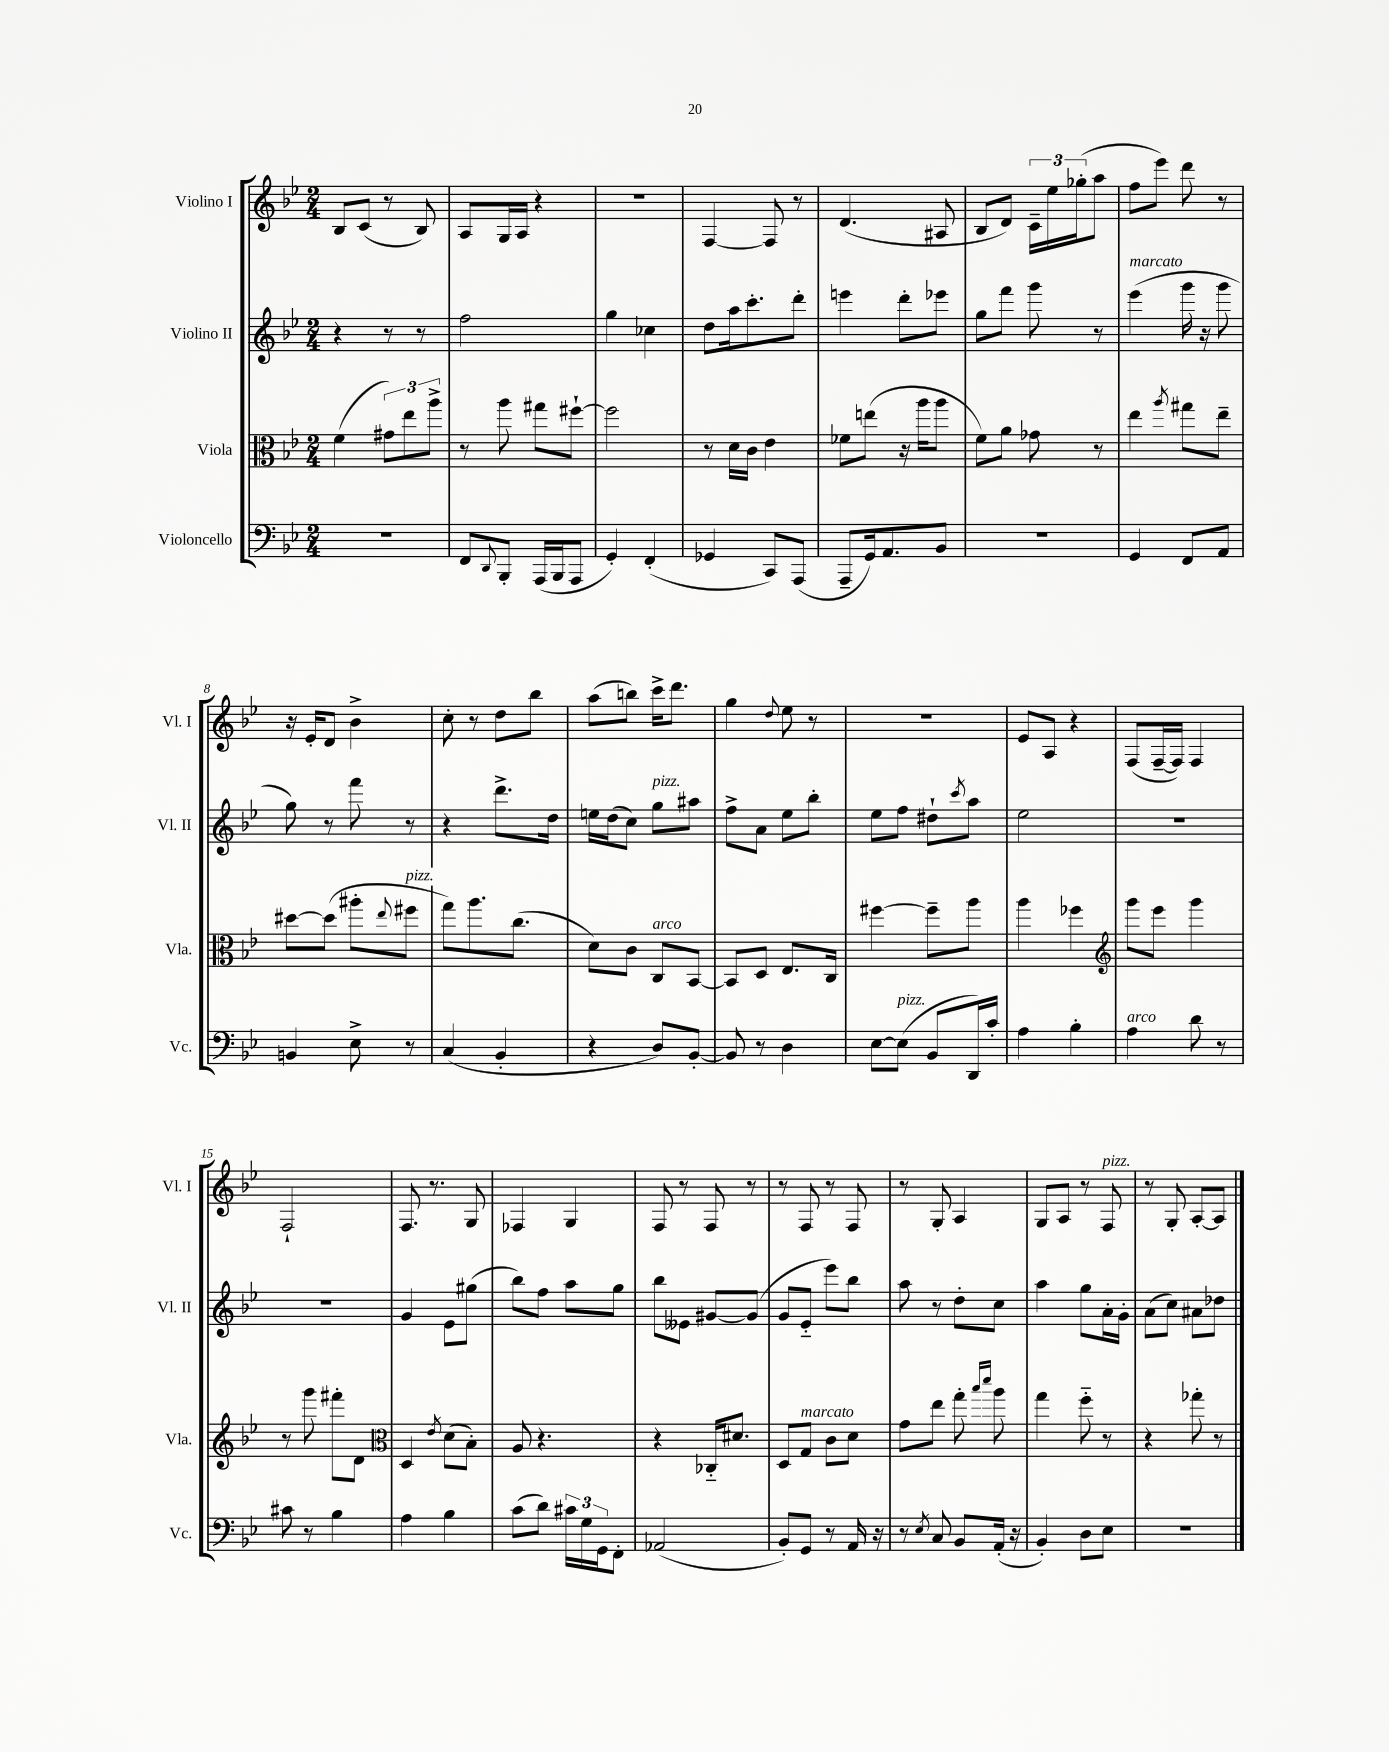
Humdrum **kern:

**kern	**kern	**kern	**kern
*staff4	*staff3	*staff2	*staff1
*clefF4	*clefC3	*clefG2	*clefG2
*k[b-e-]	*k[b-e-]	*k[b-e-]	*k[b-e-]
*M2/4	*M2/4	*M2/4	*M2/4
2r	(4f\	4r	8B-/L
.	.	.	(8c/J
.	12g#\L)	8r	8r
.	12ee-\	.	.
.	.	8r	8B-/)
.	12aa^\J	.	.
=	=	=	=
8FF/L	8r	2ff\	8A/L
8qqDD/	.	.	.
8BBB-'/J	8aa\	.	16G/L
.	.	.	16A/JJ
(16AAA/LL	8gg#\L	.	4r
16BBB-/J	.	.	.
8AAA/J	[8ff#`\J	.	.
=	=	=	=
4GG'/)	2ff#\]	4gg\	2r
(4FF'/	.	4cc-\	.
=	=	=	=
4GG-/	8r	8dd\L	[4F/
.	16d\LL	16aa\k	.
.	16c\JJ	8.ccc'\	.
8CC/L)	4e-\	.	8F/]
(8AAA/J	.	8ddd'\J	8r
=	=	=	=
8AAA~/L	8f-\L	4eee\	(4.d/
16GG/k)	(8ee\J	.	.
8.AA/	.	.	.
.	16r	8ddd'\L	.
.	16aa\LK	.	.
8BB-/J	8aa\J	8eee-\J	8A#/
=	=	=	=
2r	8f\L)	8gg\L	8B-/L
.	8a\J	8fff\J	8d/J)
.	8g-\	8ggg\	24c~\LL
.	.	.	24ee-\
.	.	.	(24gg-'\J
.	8r	8r	8aa\J
=	=	=	=
4GG/	4ee-\	(4eee-\	8ff\L
.	.	.	8eee-\J)
.	8qaa/	.	.
8FF/L	8gg#\L	16ggg\	8ddd\
.	.	16r	.
8AA/J	8ee-~\J	8ggg\	8r
=	=	=	=
4BB/	[8dd#\L	8gg\)	16r
.	.	.	16e-'/LK
.	(8dd#\]J	8r	8d/J
8E-^\	8aa#'\L	8fff\	4b-^\
.	8qqee-/	.	.
8r	8ff#\J	8r	.
=	=	=	=
(4C/	8gg\L)	4r	8cc'\
.	8.aa\	.	8r
4BB-'/	.	8.ddd^\L	8dd\L
.	(8.cc\J	.	.
.	.	.	8bb-\J
.	.	16dd\Jk	.
=	=	=	=
4r	8d\L)	16ee\LL	(8aa\L
.	.	(16dd\J	.
.	8c\J	8cc\J)	8bb\J)
8D/L)	8C/L	8gg\L	16ccc^\LK
.	.	.	8.ddd\J
[8BB-'/J	[8BB-/J	8aa#\J	.
=	=	=	=
8BB-/]	8BB-/]L	8ff^\L	4gg\
8r	8D/J	8a\J	.
.	.	.	8qqdd/
4D\	8.E-/L	8ee-\L	8ee-\
.	.	8bb-'\J	8r
.	16C/Jk	.	.
=	=	=	=
[8E-\L	[4ff#\	8ee-\L	2r
(8E-\]J	.	8ff\J	.
8BB-/L	8ff#~\]L	8dd#`\L	.
.	.	8qccc/	.
16DD/L)	8aa\J	8aa\J	.
16c'/JJ	.	.	.
=	=	=	=
4A\	4aa\	2ee-\	8e-/L
.	.	.	8A/J
4B-'\	4ff-\	.	4r
=	=	=	=
*	*clefG2	*	*
4A\	8ggg\L	2r	(8F/L
.	8eee-\J	.	[16F~/L
.	.	.	16F/]JJ)
8d\	4ggg\	.	4F/
8r	.	.	.
=	=	=	=
8c#\	8r	2r	2F`/
8r	8ggg\	.	.
4B-\	8fff#'\L	.	.
.	8d\J	.	.
=	=	=	=
*	*clefC3	*	*
4A\	4D/	4g/	8.F/
.	.	.	8.r
.	8qe-/	.	.
4B-\	(8d\L	8e-\L	.
.	8B-'\J)	(8gg#\J	8G/
=	=	=	=
(8c\L	8A/	8bb-\L)	4F-/
8d\J)	4.r	8ff\J	.
24c#\LL	.	8aa\L	4G/
24G\	.	.	.
24GG\J	.	.	.
8FF'\J	.	8gg\J	.
=	=	=	=
(2AA-/	4r	8bb-\L	8F/
.	.	8e--\J	8r
.	16C-'~/LK	[8g#/L	8F/
.	8.d#/J	.	.
.	.	(8g#/]J	8r
=	=	=	=
8BB-'/L)	8D/L	8g/L	8r
8GG/J	8G/J	8e-'~/J	8F/
8r	8c\L	8eee-\L)	8r
16AA/	8d\J	8bb-\J	8F/
16r	.	.	.
=	=	=	=
8r	8g\L	8aa\	8r
8qE-/	.	.	.
8C/	8ee-\J	8r	8G'/
8BB-/L	8gg'\	8dd'\L	4A/
.	16qqbb-/LL	.	.
.	16qqddd/JJ	.	.
(16AA'/Jk	8aa\	8cc\J	.
16r	.	.	.
=	=	=	=
4BB-'/)	4gg\	4aa\	8G/L
.	.	.	8A/J
8D\L	8ff'~\	8gg\L	8r
8E-\J	8r	16a'\L	8F/
.	.	16g'\JJ	.
=	=	=	=
2r	4r	(8a\L	8r
.	.	8cc\J)	8G'/
.	8gg-'\	8a#\L	[8A'/L
.	8r	8dd-\J	8A/]J
==	==	==	==
*-	*-	*-	*-
